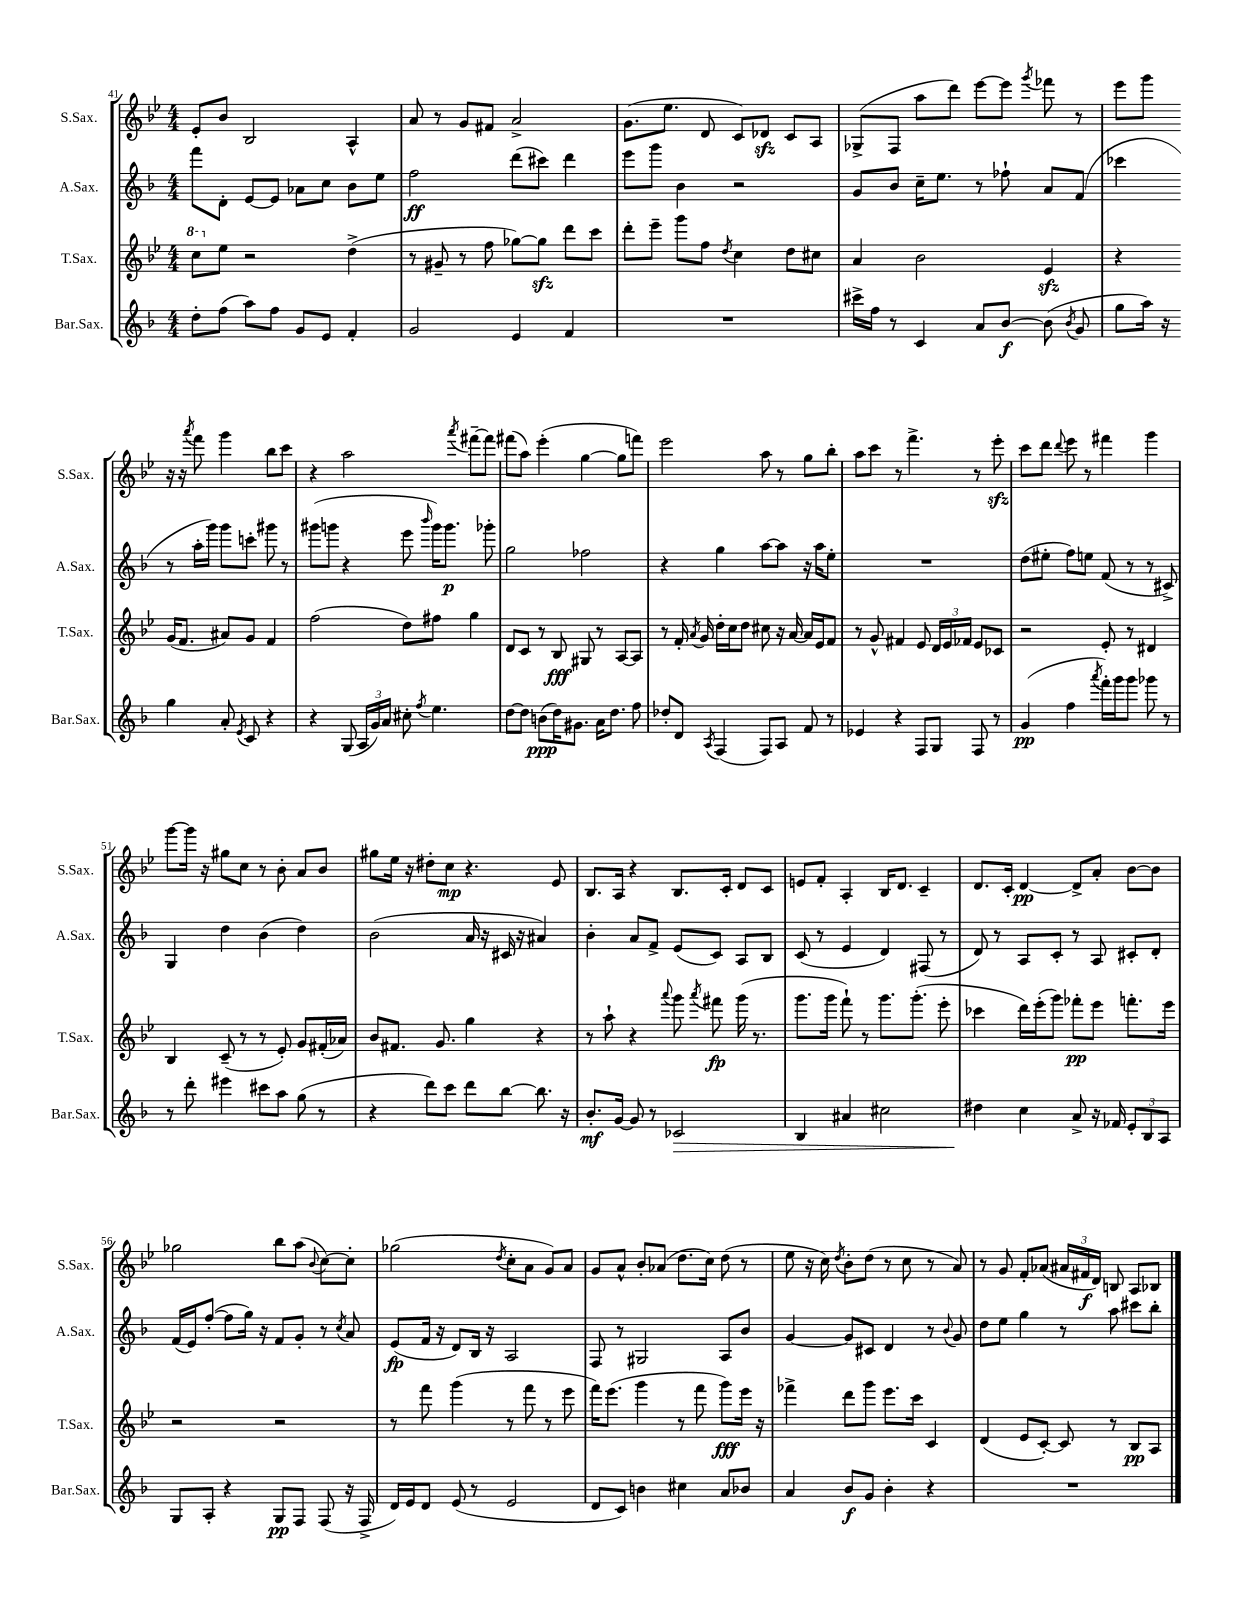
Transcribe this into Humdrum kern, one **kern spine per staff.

**kern	**kern	**kern	**kern
*staff4	*staff3	*staff2	*staff1
*clefG2	*clefG2	*clefG2	*clefG2
*k[b-]	*k[b-e-]	*k[b-]	*k[b-e-]
*M4/4	*M4/4	*M4/4	*M4/4
8dd'\L	8ccc\L	8fff\L	8e-'/L
(8ff\J	8ee-\J	8d'\J	8b-/J
8aa\L)	2r	[8e/L	2B-/
8ff\J	.	8e/]J	.
8g/L	.	8a-\L	.
8e/J	.	8cc\J	.
4f'/	(4dd^\	8b-\L	4A^^/
.	.	8ee\J	.
=	=	=	=
2g/	8r	2ff\	8a/
.	8g#~/	.	8r
.	8r	.	8g/L
.	8ff\	.	8f#/J
4e/	[8gg-\L)	(8ddd\L	2a^/
.	8gg-\]J	8ccc#\J)	.
4f/	8ddd\L	4ddd\	.
.	8ccc\J	.	.
=	=	=	=
1r	8ddd'\L	8eee\L	(8.g\L
.	8eee-~\J	8ggg\J	.
.	.	.	8.ee-\J
.	8ggg\L	4b-\	.
.	8ff\J	.	8d/
.	8qdd/	.	.
.	4cc\	2r	8c/L)
.	.	.	8d-/J
.	8dd\L	.	8c/L
.	8cc#\J	.	8A/J
=	=	=	=
16ccc#^\LL	4a/	8g/L	(8G-^/L
16ff\JJ	.	.	.
8r	.	8b-/J	8F/J
4c/	2b-\	16cc~\LK	8aa\L
.	.	8.ee\J	.
.	.	.	8ddd\J)
8a/L	.	8r	[8eee-\L
[8b-/J	.	8ff-`\	8eee-\]J
.	.	.	8qggg/
(8b-\]	4e-/	8a/L	8fff-\
8qb-/	.	.	.
8g/	.	(8f/J	8r
=	=	=	=
8gg\L	4r	4ccc-\	8eee-\L
16aa\Jk)	.	.	8ggg\J
16r	.	.	.
4gg\	(16g/LK	8r	16r
.	8.f/J	.	16r
.	.	.	8qaaa/
.	.	16aa'\LL	8fff\
.	.	16ggg\JJ)	.
8a'/	8a#/L)	8ggg\L	4ggg\
8qe/	.	.	.
8c/	8g/J	8ccc'\J	.
4r	4f/	8ggg#\	8bb-\L
.	.	8r	8ccc\J
=	=	=	=
4r	(2ff\	(8ggg#\L	4r
.	.	8ggg\J	.
(8G/	.	4r	2aa\
24A/LL	.	.	.
24g/)	.	.	.
24a/JJ	.	.	.
8cc#'\	8dd\L)	8eee\	.
8qff/	.	16qqbbb-/	.
4.ee\	8ff#\J	16ggg\LK)	.
.	.	8.ggg\J	.
.	.	.	8qaaa/
.	4gg\	.	[8fff#~\L
.	.	8ggg-'\	8fff#\]J
=	=	=	=
[8dd\L	8d/L	2gg\	(8fff#\L
8dd\]J	8c/J	.	8aa\J)
(8b\L	8r	.	(4eee-'\
16dd\K)	8B-/	.	.
8.g#\J	.	.	.
.	8G#/	2ff-\	[4gg\
16a\LK	8r	.	.
8.dd\J	.	.	.
.	[8A/L	.	8gg\]L
8ff\	8A/]J	.	8fff\J)
=	=	=	=
8dd-'/L	8r	4r	2eee-\
8d/J	16f'/	.	.
.	8qa/	.	.
.	16g/	.	.
8qA/	.	.	.
(4F/	16dd'\LL	4gg\	.
.	16cc\J	.	.
.	8dd\J	.	.
8F/L)	8cc#\	[8aa\L	8aa\
8A/J	16r	8aa\]J	8r
.	[16a/	.	.
8f/	16a/]LL	16r	8gg\L
.	16e-/J	16aa\LK	.
8r	8f/J	8ee'\J	8bb-'\J
=	=	=	=
4e-/	8r	1r	8aa\L
.	8g^^/	.	8ccc\J
4r	4f#/	.	8r
.	.	.	4.fff^\
8F/L	8e-/	.	.
8G/J	24d/LL	.	.
.	24e-/	.	.
.	24f-/JJ	.	.
8F/	8e-/L	.	8r
8r	8c-/J	.	8eee-'\
=	=	=	=
(4g/	2r	(8dd\L	8ccc\L
.	.	8ee#'\J	8ddd\J
.	.	.	8qqddd/
4ff\	.	8ff\L)	8eee-\
.	.	8ee\J	8r
8qaaa/	.	.	.
16fff'\LL)	8e-'/	(8f/	4fff#\
16ggg\J	.	.	.
8ggg\J	8r	8r	.
8ggg-\	4d#/	8r	4ggg\
8r	.	8c#^/)	.
=	=	=	=
8r	4B-/	4G/	[8ggg\L
8ddd'\	.	.	16ggg\]Jk
.	.	.	16r
4eee#\	(8c~/	4dd\	8gg#\L
.	8r	.	8cc\J
8ccc#\L	8r	(4b-\	8r
8aa\J	8e-'/)	.	8b-'\
(8gg\	8g/L	4dd\)	8a/L
8r	(16f#'/L	.	8b-/J
.	16a-/JJ)	.	.
=	=	=	=
4r	8b-/L	(2b-\	8gg#\L
.	8.f#/J	.	16ee-\Jk
.	.	.	16r
8ddd\L)	.	.	8dd#'\L
.	8.g/	.	.
8ccc\J	.	.	8cc\J
8ddd\L	4gg\	16a/	4.r
.	.	16r	.
[8bb-\J	.	16c#/	.
.	.	16r	.
8.bb-\]	4r	4a#/)	.
.	.	.	8e-/
16r	.	.	.
=	=	=	=
8.b-'/L	8r	4b-'\	8.B-/L
.	8aa`\	.	.
[16g/Jk	.	.	16A/Jk
8g/]	4r	8a/L	4r
8r	.	8f^/J	.
.	8qqaaa/	.	.
2c-/	8ggg\	(8e/L	8.B-/L
.	8qaaa/	.	.
.	8fff#\	8c/J)	.
.	.	.	16c'/Jk
.	(16ggg\	8A/L	8d/L
.	8.r	.	.
.	.	8B-/J	8c/J
=	=	=	=
4B-/	8.ggg\L	(8c/	8e/L
.	.	8r	8f'/J
.	16ggg\Jk	.	.
4a#/	8fff`\)	4e/	4A'/
.	8r	.	.
2cc#\	8.ggg\L	4d/)	16B-/LK
.	.	.	8.d/J
.	(8.ggg'\J	.	.
.	.	(8F#/	4c~/
.	8eee-'\	8r	.
=	=	=	=
4dd#\	4ccc-\	8d/)	8.d/L
.	.	8r	.
.	.	.	16c'/Jk
4cc\	16ddd\LL)	8A/L	[4d/
.	(16eee-'\J	.	.
.	8ggg\J)	8c'/J	.
8a^/	8fff-'\L	8r	8d^/]L
16r	8eee-\J	8A/	8a'/J
16f-/	.	.	.
12e'/L	8.fff'\L	8c#'/L	[8b-\L
12B-/	.	.	.
.	.	8d'/J	8b-\]J
12A/J	.	.	.
.	16eee-\Jk	.	.
=	=	=	=
8G/L	2r	(16f/LL	2gg-\
.	.	16e/J)	.
8A'/J	.	([8ff'/J	.
4r	.	8ff\]L	.
.	.	16gg\Jk)	.
.	.	16r	.
8G/L	2r	8f/L	8bb-\L
8F/J	.	8g'/J	(8aa\J
.	.	.	8qqb-/
(8F/	.	8r	[8cc\L)
.	.	8qcc/	.
16r	.	8a/	8cc'\]J
16F^/	.	.	.
=	=	=	=
16d/LL)	8r	(8e/L	(2gg-\
16e/J	.	.	.
8d/J	8fff\	16f/Jk	.
.	.	16r	.
(8e/	(4ggg\	8d/L)	.
8r	.	16B-/Jk	.
.	.	16r	.
.	.	.	8qdd/
2e/	8r	2A/	8cc'\L
.	8fff\	.	8a\J
.	8r	.	8g/L)
.	8eee-\	.	8a/J
=	=	=	=
8d/L	16fff\LK)	8F/	8g/L
.	(8.eee-\J	.	.
8c/J)	.	8r	8a^^/J
4b\	4ggg\	2G#/	8b-'/L
.	.	.	(8a-/J
4cc#\	8r	.	8.dd\L
.	8fff\	.	.
.	.	.	16cc\Jk)
8a/L	8ggg\L)	8A/L	(8dd\
8b-/J	16eee-\Jk	8b-/J	8r
.	16r	.	.
=	=	=	=
4a/	4fff-^\	[4g/	8ee-\
.	.	.	16r
.	.	.	16cc\)
.	.	.	8qdd/
8b-/L	8ddd\L	8g/]L	8b-'\L
8g/J	8ggg\J	8c#/J	(8dd\J
4b-'\	8.eee-\L	4d/	8r
.	.	.	8cc\
.	16ccc\Jk	.	.
4r	4c/	8r	8r
.	.	8qqb-/	.
.	.	8g/	8a/)
=	=	=	=
1r	(4d/	8dd\L	8r
.	.	8ee\J	8g/
.	8e-/L	4gg\	8f'/L
.	[8c'/J)	.	(8a-/J
.	8c/]	8r	24a#/LL
.	.	.	24f#/
.	.	.	24d/JJ)
.	8r	8aa\	8B/
.	8B-/L	8ccc#\L	8A/L
.	8A/J	8bb-'\J	8B-/J
==	==	==	==
*-	*-	*-	*-
